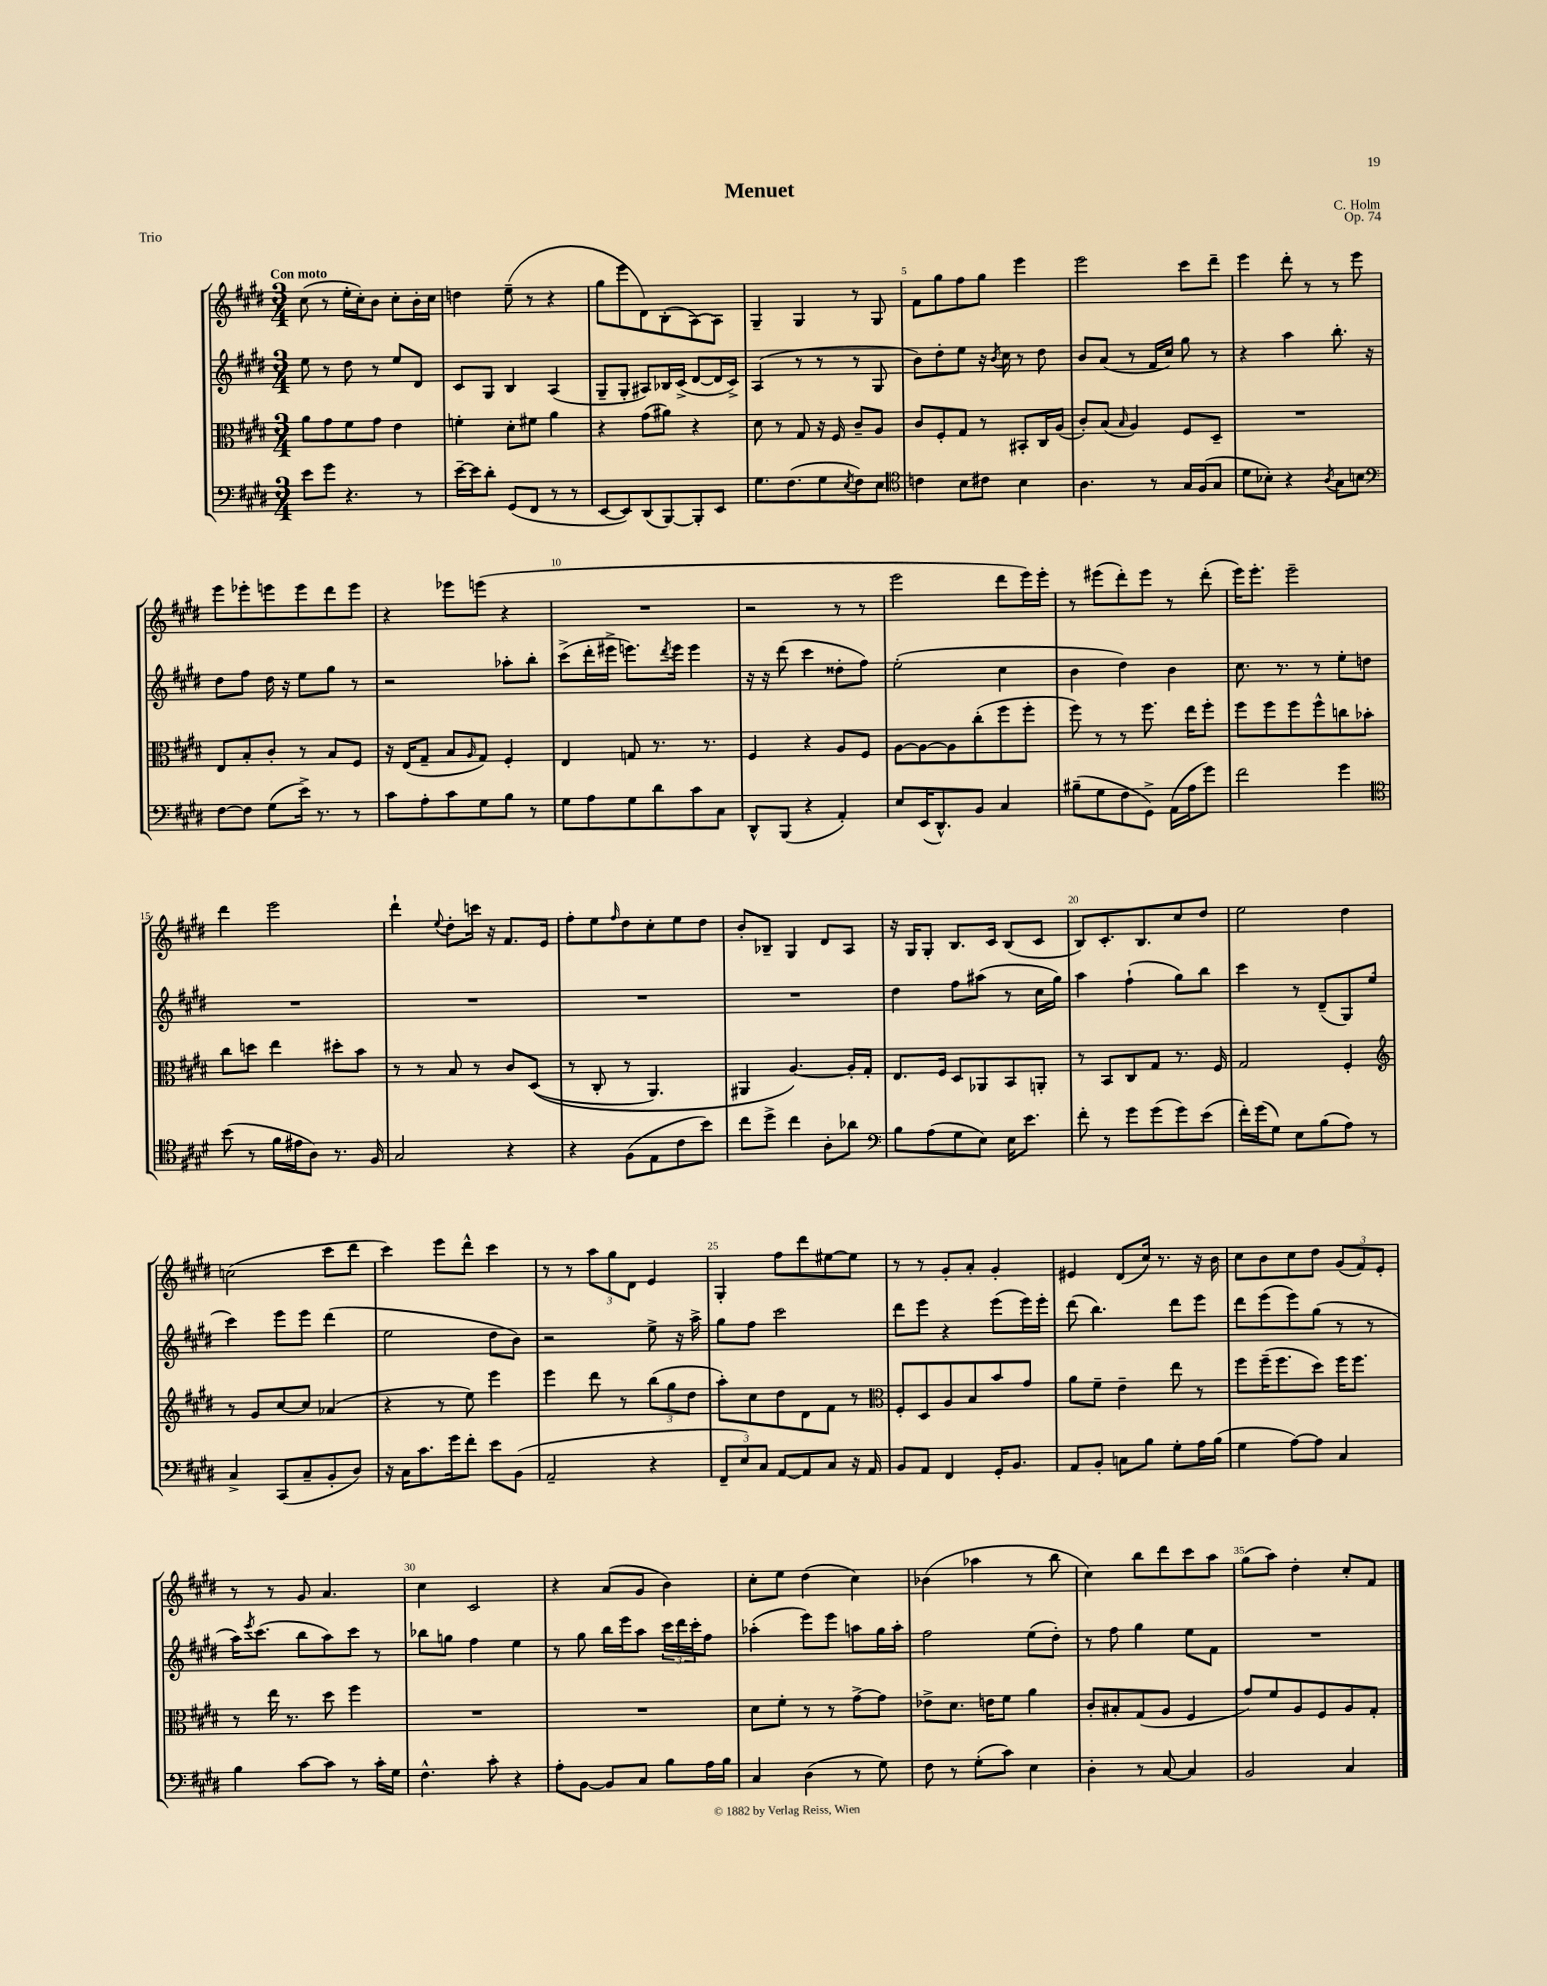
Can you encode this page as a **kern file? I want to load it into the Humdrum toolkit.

**kern	**kern	**kern	**kern
*part4	*part3	*part2	*part1
*staff4	*staff3	*staff2	*staff1
*clefF4	*clefC3	*clefG2	*clefG2
*k[f#c#g#d#]	*k[f#c#g#d#]	*k[f#c#g#d#]	*k[f#c#g#d#]
*M3/4	*M3/4	*M3/4	*M3/4
=1	=1	=1	=1
!	!	!	!LO:TX:a:B:t=Con moto
8e\L	8a\L	8ee\	(8cc#\
8g#\J	8g#\	8r	8r
4.r	8f#\	8dd#\	16ee'\LL
.	.	.	16cc#'\J)
.	8g#\J	8r	8b\J
.	4e\	8ee/L	8cc#'\L
8r	.	8d#/J	16b'\L
.	.	.	16cc#\JJ
=2	=2	=2	=2
[16e~\LL	4fn'\	8c#/L	4ddn\
16e\J]	.	.	.
8d#'\J	.	8G#/J	.
(8GG#/L	8d#'\L	4B/	(8ee~\
8FF#/J	8f#X\J	.	8r
8r	4a\	(4A/	4r
8r	.	.	.
=3	=3	=3	=3
[8EE/L	4r	8G#~/L	8gg#\L
8EE/])	.	8G#'/J	8eee\
(8DD#/	(8g#\L	8A#X/L)	8d#\)
[8BBB/)	8a#X\J)	16B-X/L	(8B'\
.	.	(16c#^/JJ	.
8BBB'/]	4r	[8d#/L	[8A\)
8EE/J	.	16d#/L]	8A\J]
.	.	16c#^/JJ)	.
=4	=4	=4	=4
8.G#\L	8d#\	(4A/	4G#~/
.	8r	.	.
(8.F#\	.	.	.
.	8G#/	8r	4G#/
8G#\	16r	8r	.
.	16F#/	.	.
8qE/	.	.	.
8F#\)	8c#~/L	8r	8r
8E\J	8A/J	8G#/	8G#/
=5	=5	=5	=5
*clefC4	*	*	*
4cn\	8c#/L	8b\L)	8f#\L
.	8F#'/	8dd#'\	8gg#\
8B\L	8G#/J	8ee\J	8ff#\
8c#X\J	8r	16r	8gg#\J
.	.	8qb/	.
.	.	16cc#\	.
4B\	8BB#X'/L	8r	4eee\
.	16C#/L	8dd#\	.
.	(16A/JJ	.	.
=6	=6	=6	=6
4.A\	8c#'/L)	8b/L	2eee\
.	(8B/J	(8a/J	.
.	16qqB/	.	.
.	4A/)	8r	.
8r	.	16f#/LL	.
.	.	16cc#/JJ)	.
16G#/LL	8F#/L	8gg#\	8ccc#\L
(16F#/J	.	.	.
8G#/J	8D#~/J	8r	8ddd#~\J
=7	=7	=7	=7
8d#\L	2.r	4r	4eee\
8B-X'\J)	.	.	.
4r	.	4aa\	8ddd#'\
.	.	.	8r
8qA/	.	.	.
8G#\L	.	8.bb'\	8r
8Bn\J	.	.	8eee\
.	.	16r	.
!!LO:LB:g=z
=8	=8	=8	=8
*clefF4	*	*	*
[8F#\L	8E/L	8dd#\L	8eee\L
8F#\J]	8B'/	8ff#\J	8eee-X'\
(8G#\L	8c#'/J	16dd#\	8eeen\
.	.	16r	.
16e^\Jk)	8r	8ee\L	8eee\
8.r	.	.	.
.	8B/L	8gg#\J	8ddd#\
8r	8F#/J	8r	8eee\J
=9	=9	=9	=9
8c#\L	16r	2r	4r
.	(16E/KL	.	.
8A'\	8G#~/J	.	.
8c#\	8B/L	.	8eee-X\L
.	16qqA/	.	.
8G#\	8G#/J)	.	(8eeen\J
8B\J	4F#'/	8aa-X'\L	4r
8r	.	8bb'\J	.
=10	=10	=10	=10
8G#\L	4E/	(8ccc#^\L	2.r
8A\	.	16ddd#'\L	.
.	.	16eee#X^\JJ	.
8G#\	8Gn/	8.eeen\L)	.
8d#\	8.r	.	.
.	.	8qddd#/	.
.	.	16eee\Jk	.
8c#\	.	4eee\	.
.	8.r	.	.
8C#\J	.	.	.
=11	=11	=11	=11
8DD#^^/L	4F#/	16r	2r
.	.	16r	.
(8BBB/J	.	(8ddd#\	.
4r	4r	4ccc#\	.
4AA'/)	8A/L	8dd##X'\L	8r
.	8F#/J	8ff#\J)	8r
=12	=12	=12	=12
8E/L	[8A\L	(2ee'\	2eee\
(16EE/K	8A\_	.	.
8.DD#^^/)	.	.	.
.	8A\]	.	.
8BB/J	(8cc#'\	.	.
4C#/	8ff#\	4cc#\	8ddd#\L
.	8ff#'\J	.	16eee\L)
.	.	.	16eee'\JJ
=13	=13	=13	=13
(8B#X~\L	8ff#\)	4b\	8r
8G#\	8r	.	(8eee#X\L
8F#\	8r	4dd#\)	8ddd#'\)
8GG#^\J)	8.ff#\	.	8eee#\J
(16AA\LL	.	4b\	8r
16A\J	16ee\KL	.	.
8g#\J)	8ff#'\J	.	(8ddd#'\
=14	=14	=14	=14
2f#\	8ff#\L	8.cc#\	16eee\KL)
.	.	.	8.eee'\J
.	8ff#\	.	.
.	.	8.r	.
.	8ff#\	.	2eee~\
.	8ff#^^\	8r	.
4g#\	8ccn\	8ee'\L	.
.	8b-X'\J	8ddn\J	.
!!LO:LB:g=z
=15	=15	=15	=15
*clefC4	*	*	*
(8b\	8cc#\L	2.r	4ddd#\
8r	8ddn\J	.	.
16f#\LL	4ee\	.	2eee\
16e#X\J	.	.	.
8A\J)	.	.	.
8.r	8dd#X'\L	.	.
.	8b\J	.	.
16F#/	.	.	.
=16	=16	=16	=16
2G#/	8r	2.r	4ddd#`\
.	8r	.	.
.	.	.	8qqee/
.	8B/	.	8dd#'\L
.	8r	.	16cccn\Jk
.	.	.	16r
4r	8c#/L	.	8.f#/L
.	((8D#/J	.	.
.	.	.	16e/Jk
=17	=17	=17	=17
4r	8r	2.r	8ff#'\L
.	8C#'/	.	8ee\
.	.	.	16qqff#/
(8F#\L	8r	.	8dd#\
8E\	4.AA/)	.	8cc#'\
8c#\	.	.	8ee\
8b\J)	.	.	8dd#\J
=18	=18	=18	=18
8cc#\L	4AA#X/	2.r	8b'/L
8dd#^\J	.	.	8B-X~/J
4cc#\	[4.A/)	.	4G#/
8A'\L	.	.	8d#/L
8a-X\J	16A'/LL]	.	8A/J
.	16G#'/JJ	.	.
=19	=19	=19	=19
*clefF4	*	*	*
8B\L	8.E/L	4dd#\	16r
.	.	.	16G#/KL
(8A\	.	.	8G#'/J
.	16F#/Jk	.	.
8G#\	8D#/L	8ff#\L	8.B/L
8E\J)	8AA-X/	(8aa#X\J	.
.	.	.	16c#/Jk
16E\KL	8BB/	8r	(8B/L
8.e\J	.	.	.
.	8AAn'/J	16cc#\LL	8c#/J
.	.	16gg#\JJ)	.
=20	=20	=20	=20
8f#'\	8r	4aa\	8B/L)
8r	8BB/L	.	8.c#'/
8g#\L	8C#/	(4ff#`\	.
.	.	.	8.B/
(8g#\	8G#/J	.	.
8g#\)	8.r	8gg#\L)	8cc#/
(8e\J	.	8bb\J	8dd#/J
.	16F#/	.	.
=21	=21	=21	=21
16f#'\LL)	2G#/	4ccc#\	2ee\
(16g#\J	.	.	.
8G#\J)	.	.	.
8E\L	.	8r	.
(8B\	.	(8d#~/L	.
8A\J)	4F#'/	8G#/)	4dd#\
8r	.	(8ee/J	.
!!LO:LB:g=z
=22	=22	=22	=22
*	*clefG2	*	*
4C#^/	8r	4ccc#\)	(2ccn\
.	8g#/L	.	.
(8CC#/L	[8cc#/	8eee\L	.
8C#~/	8cc#/J]	8eee\J	.
8BB'/	(4a-X/	(4ddd#\	8ccc#\L
8D#/J)	.	.	8ddd#\J
=23	=23	=23	=23
16r	4r	2ee\	4ccc#\)
16C#\KL	.	.	.
8.c#\	.	.	.
.	8r	.	8eee\L
16g#\k	.	.	.
8f#'\J	8ee\)	.	8ddd#^^\J
8e\L	4eee\	8dd#\L	4ccc#\
(8BB\J	.	8b\J)	.
=24	=24	=24	=24
2AA~/	4eee\	2r	8r
.	.	.	8r
.	8ddd#\	.	12aa\L
.	.	.	12gg#\
.	8r	.	.
.	.	.	12d#\J
4r	(12bb\L	8ee^\	4e/
.	12gg#\	.	.
.	.	16r	.
.	12dd#\J	.	.
.	.	16aa^\	.
=25	=25	=25	=25
12FF#~/L	8aa'\L)	8gg#\L	4G#'/
12E/)	.	.	.
.	8cc#\	8ff#\J	.
12C#/J	.	.	.
[8AA/L	8dd#\	2ccc#\	8ff#\L
8AA/]	8d#\	.	8ddd#\
8C#/J	8f#\J	.	[8ee#X\
16r	8r	.	8ee#\J]
16AA/	.	.	.
=26	=26	=26	=26
*	*clefC3	*	*
8BB/L	8F#'/L	8ddd#\L	8r
8AA/J	8D#/	8eee\J	8r
4FF#/	8A/	4r	8g#'/L
.	8B/	.	8a'/J
16GG#'/KL	8b/	(8eee\L	4g#'/
8.BB/J	.	.	.
.	8g#/J	16eee\L)	.
.	.	16eee'\JJ	.
=27	=27	=27	=27
8AA/L	8a\L	(8ddd#\	4e#X/
8BB'/J	8f#~\J	4.bb\)	.
8Cn\L	4e~\	.	(8d#/L
8B\J	.	.	16cc#/Jk)
.	.	.	8.r
8G#'\L	8ee\	8ddd#\L	.
16A\L	8r	8eee\J	16r
(16B\JJ	.	.	16b\
=28	=28	=28	=28
4G#\	8ff#\L	8ddd#\L	8cc#\L
.	(16ff#~\K	(8eee\	8b\
.	8.ff#\	.	.
[8A\L)	.	8eee\)	8cc#\
8A\J]	8dd#\J)	(8gg#\J	8dd#\J
4C#/	16ff#\KL	8r	(12g#/L
.	8.ff#\J	.	.
.	.	.	12f#/)
.	.	8r	.
.	.	.	12e'/J
!!LO:LB:g=z
=29	=29	=29	=29
4B\	8r	16aa\KL)	8r
.	.	8qeee/	.
.	.	(8.ccc#\J	.
.	16ee\	.	8r
.	8.r	.	.
[8c#\L	.	8bb\L	8g#/
8c#\J]	8dd#\	8aa\)	4.a/
8r	4ff#\	8ccc#\J	.
16c#'\LL	.	8r	.
16G#\JJ	.	.	.
=30	=30	=30	=30
4.F#^^\	2.r	8bb-X\L	4cc#\
.	.	8ggn\J	.
.	.	4ff#\	2c#/
8c#'\	.	.	.
4r	.	4ee\	.
=31	=31	=31	=31
8A'\L	2.r	8r	4r
[8BB\J	.	8gg#\	.
8BB/L]	.	16bb\LL	(8a/L
.	.	16eee\J	.
8C#/J	.	8aa\J	8g#/J
8B\L	.	24ccc#\LL	4b\)
.	.	24ddd#\	.
.	.	24ccc#'\J	.
16A\L	.	8ff#\J	.
16B\JJ	.	.	.
=32	=32	=32	=32
4C#/	8d#\L	(4aa-X'\	8cc#'\L
.	8f#'\J	.	8ee\J
(4D#\	8r	8eee\L)	(4dd#\
.	8r	8eee\J	.
8r	[8g#^\L	8aan\L	4cc#\)
8G#\)	8g#\J]	16gg#\L	.
.	.	16aa'\JJ	.
=33	=33	=33	=33
8F#\	8e-X^\L	2ff#\	(4b-X\
8r	8.d#\J	.	.
(8G#'\L	.	.	4aa-X\
.	16en\KL	.	.
8c#\J)	8f#\J	.	.
4E\	4a\	(8ee\L	8r
.	.	8dd#'\J)	8bb\
=34	=34	=34	=34
4D#'\	8c#'/L	8r	4cc#\)
.	8B#X'/	8ff#\	.
8r	(8G#/	4gg#\	8bb\L
[8C#/	8A/J	.	8ddd#\
4C#/]	4F#/	8ee\L	8ccc#\
.	.	8f#\J	8aa\J
=35	=35	=35	=35
2BB/	8g#/L)	2.r	(8gg#\L
.	8f#/	.	8aa\J)
.	8A/	.	4dd#'\
.	8F#/	.	.
4C#/	8A/	.	8cc#'/L
.	8G#'/J	.	8f#/J
==	==	==	==
*-	*-	*-	*-
